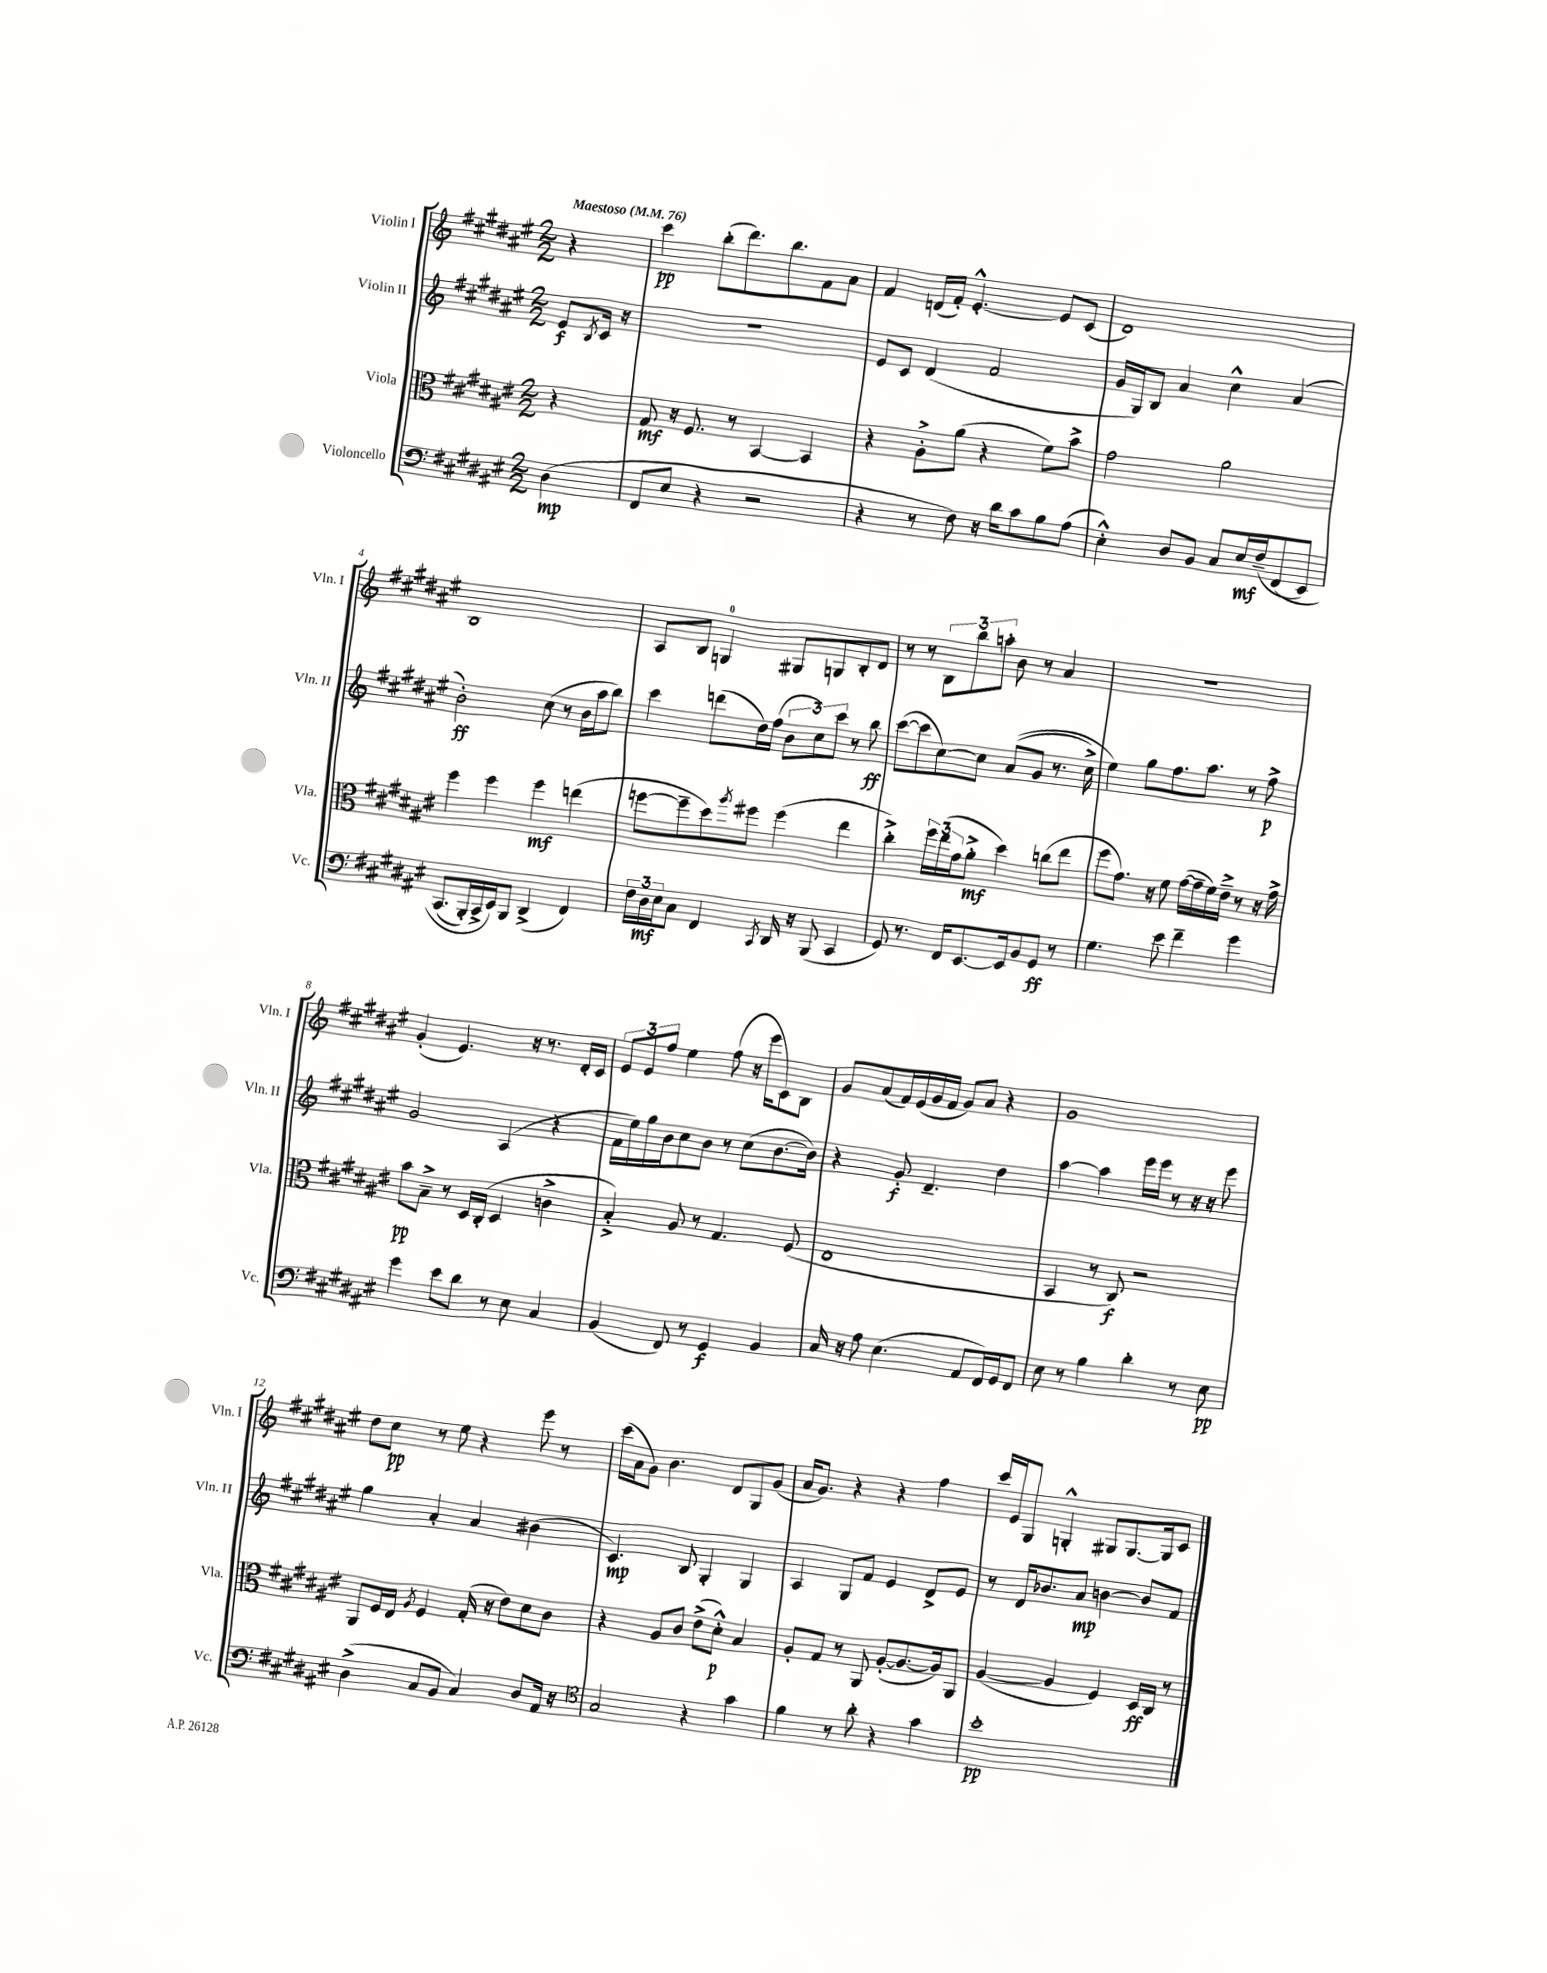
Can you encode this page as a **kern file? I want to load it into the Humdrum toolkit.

**kern	**kern	**kern	**kern
*staff4	*staff3	*staff2	*staff1
*clefF4	*clefC3	*clefG2	*clefG2
*k[f#c#g#d#a#e#]	*k[f#c#g#d#a#e#]	*k[f#c#g#d#a#e#]	*k[f#c#g#d#a#e#]
*M2/2	*M2/2	*M2/2	*M2/2
*MM76	*MM76	*MM76	*MM76
(4D#\	4r	8e#/L	4r
.	.	8qB/	.
.	.	16c#/Jk	.
.	.	16r	.
=	=	=	=
8FF#/L	8G#/	1r	4ccc#\
8E#/J	16r	.	.
.	8.F#/	.	.
4r	.	.	(8bb'\L
.	8r	.	8.ddd#\)
2r	[4BB/	.	.
.	.	.	8.bb\
.	4BB/]	.	8f#\
.	.	.	8a#\J
=	=	=	=
4r	4r	8e#/L	4f#/
.	.	8c#/J	.
8r	8A#'^\L	(4d#/	(16d/LL
.	.	.	16f#'/JJ)
8F#\)	(8a#\J	.	[4.e#'^^/
16r	4r	2f#/	.
16d#\LK	.	.	.
8c#\	.	.	.
8B\	8f#\L)	.	8e#/]L
(8A#\J	8b^\J	.	(8c#/J
=	=	=	=
4E#'^^\)	2g#\	16g#/LL	1d#)
.	.	16G#/J)	.
.	.	8B/J	.
8D#/L	.	4a#/	.
8BB/J	.	.	.
8C#/L	2a#\	4cc#^^\	.
16E#/L	.	.	.
(16F#~/J	.	.	.
&(8FF#/	.	(4a#/	.
8EE#/J)	.	.	.
=	=	=	=
(8.CC#/L	4ff#\	2b'\)	1B
16BBB'/L)	.	.	.
16CC#^/	4ff#\	.	.
16EE#/J&)	.	.	.
8BBB/J	.	.	.
(4DD#^/	4ff#\	(8cc#\	.
.	.	8r	.
4FF#/)	(4ee\	16b\LL	.
.	.	16aa#\J	.
.	.	8bb\J)	.
=	=	=	=
24F#\LL	[8ff\L	4ccc#\	8A#/L
24D#\	.	.	.
24E#\J	.	.	.
8C#\J	8ff~\]	.	8B/J
4FF#/	8dd#\)	(8ddd\L	4G/
.	8qaa#/	.	.
.	8ff#\J	16dd#\L)	.
.	.	(16ff#\JJ	.
8qCC#/	.	.	.
16DD#/	(4ff#\	12b\L	8G#/L
16r	.	.	.
.	.	12cc#\)	.
(8BBB/	.	.	8G/
.	.	12ccc#\J	.
4CC#/	4ee#\	8r	8B'/
.	.	8bb\	8d#/J
=	=	=	=
8GG#/)	4cc#'^\)	([8ccc#\L	8r
8.r	.	8ccc#\]	8r
.	24ff#\LL	[8cc#\)	12B\L
.	(24ee#\	.	.
16FF#/LK	.	.	.
.	24g#\J	.	12bb\
[8.EE#/	8a#'^\J	8cc#\]J	.
.	.	.	12aa'\J
.	4dd#\)	&((8a#/L	8b\
16EE#/]k	.	.	.
8BB/	.	8g#/J	8r
8GG#/J	(8cc\L	8.r	4a#/
8r	8ee#\J	.	.
.	.	16cc#^\)	.
=	=	=	=
4.G#\	8ff#\L	4ee#\&)	1r
.	8.g#\J)	.	.
.	.	8gg#\L	.
.	16r	.	.
8e#\	8f#\	8.ff#\	.
4f#~\	([16g#\LL	.	.
.	16g#~\]	8.aa#\J	.
.	16f#\)	.	.
.	16e#~^\JJ	.	.
4g#\	8r	8r	.
.	16r	8ff#^\	.
.	16g#^\	.	.
=	=	=	=
4g#\	8b\L	2g#/	(4g#'/
.	8B~^\J	.	.
8e#\L	8r	.	4.e#/)
8d#\J	16D#/LL	.	.
.	(16C#'/JJ	.	.
8r	4D#/	(4A#/	.
8E#\	.	.	16r
.	.	.	8.r
4C#/	4c^\	4r	.
.	.	.	16d#'/LL
.	.	.	16c#/JJ
=	=	=	=
(4BB/	4B'^/)	16f#\LL	12e#/L
.	.	16ee#\)	.
.	.	.	12e#/
.	.	16gg#\	.
.	.	.	12ff#/J
.	.	16b\J	.
8FF#/)	8A#/	8cc#\	4ee#\
8r	8r	8b\J	.
4GG#/	4.G#/	8r	(8ff#\
.	.	(8cc#\L	16r
.	.	.	16eee#\LK
4BB/	.	[8.b\	8c#\)
.	(8F#/	.	8B\J
.	.	16b\]Jk)	.
=	=	=	=
16C#/	1E#	4r	8g#/L
16r	.	.	.
8A#\	.	.	(8a#/
(4.E#\	.	8g#'/	16f#/L)
.	.	.	(16e#/
.	.	4.d#~/	16g#/
.	.	.	16f#/JJ
.	.	.	8g#/L)
8AA#/L	.	.	8a#/J
16FF#/L)	.	4dd#\	4r
16GG#/J	.	.	.
8FF#/J	.	.	.
=	=	=	=
8E#\	4BB/	[4aa#\	1g#
8r	.	.	.
4B\	8r	4aa#\]	.
.	8C#/)	.	.
4d#'\	2r	16eee#\LL	.
.	.	16eee#\JJ	.
.	.	8r	.
8r	.	16r	.
.	.	16r	.
8E#\	.	8eee#\	.
=	=	=	=
(4D#^\	8AA#/L	4gg#\	8dd#\L
.	16F#/L	.	8cc#\J
.	16E#/JJ	.	.
.	8qA#/	.	.
8C#/L	4F#/	4a#'/	8r
8BB/J	.	.	8ee#\
4C#/)	(16G#'/	4a#/	4r
.	16r	.	.
.	8e#\L)	.	.
8D#/L	8d#\	(4b#\	8eee#\
16AA#/Jk	8c#\J	.	8r
16r	.	.	.
=	=	=	=
*clefC4	*	*	*
2G#/	4r	4.c#/)	(16ccc#\LL
.	.	.	16a#\J
.	.	.	8g#\J)
.	8A#/L	.	4.b\
.	8c#/J	8B/	.
4r	(8e#^\L	4G#'/	.
.	8d#'^^\J)	.	8d#/L
4g#\	4B/	4G#/	8G#/
.	.	.	(8g#/J
=	=	=	=
4f#\	8A#'/L	4A#/	16a#/LK
.	.	.	8.g#/J)
.	8G#/J	.	.
8r	8r	8G#/L	4r
8a#'\	8AA#/	8f#/J	.
4r	([8A#'/L	4e#/	4r
.	8.A#/_	.	.
4g#\	.	8d#^/L	4ff#\
.	16A#/]k)	.	.
.	8AA#/J	8e#/J	.
=	=	=	=
1b'	([4A#/	8r	16ccc#/LL
.	.	.	16e#/J
.	.	16d#/LK	8G#/J
.	.	8.b-/	.
.	4A#/]	.	4G'^^/
.	.	8a#/J	.
.	4F#/)	[4b\	8G#/L
.	.	.	[8.G#/
.	16D#/LL	8b/]L	.
.	16C#/JJ	.	16G#/]k
.	8r	8f#/J	8c#/J
==	==	==	==
*-	*-	*-	*-
